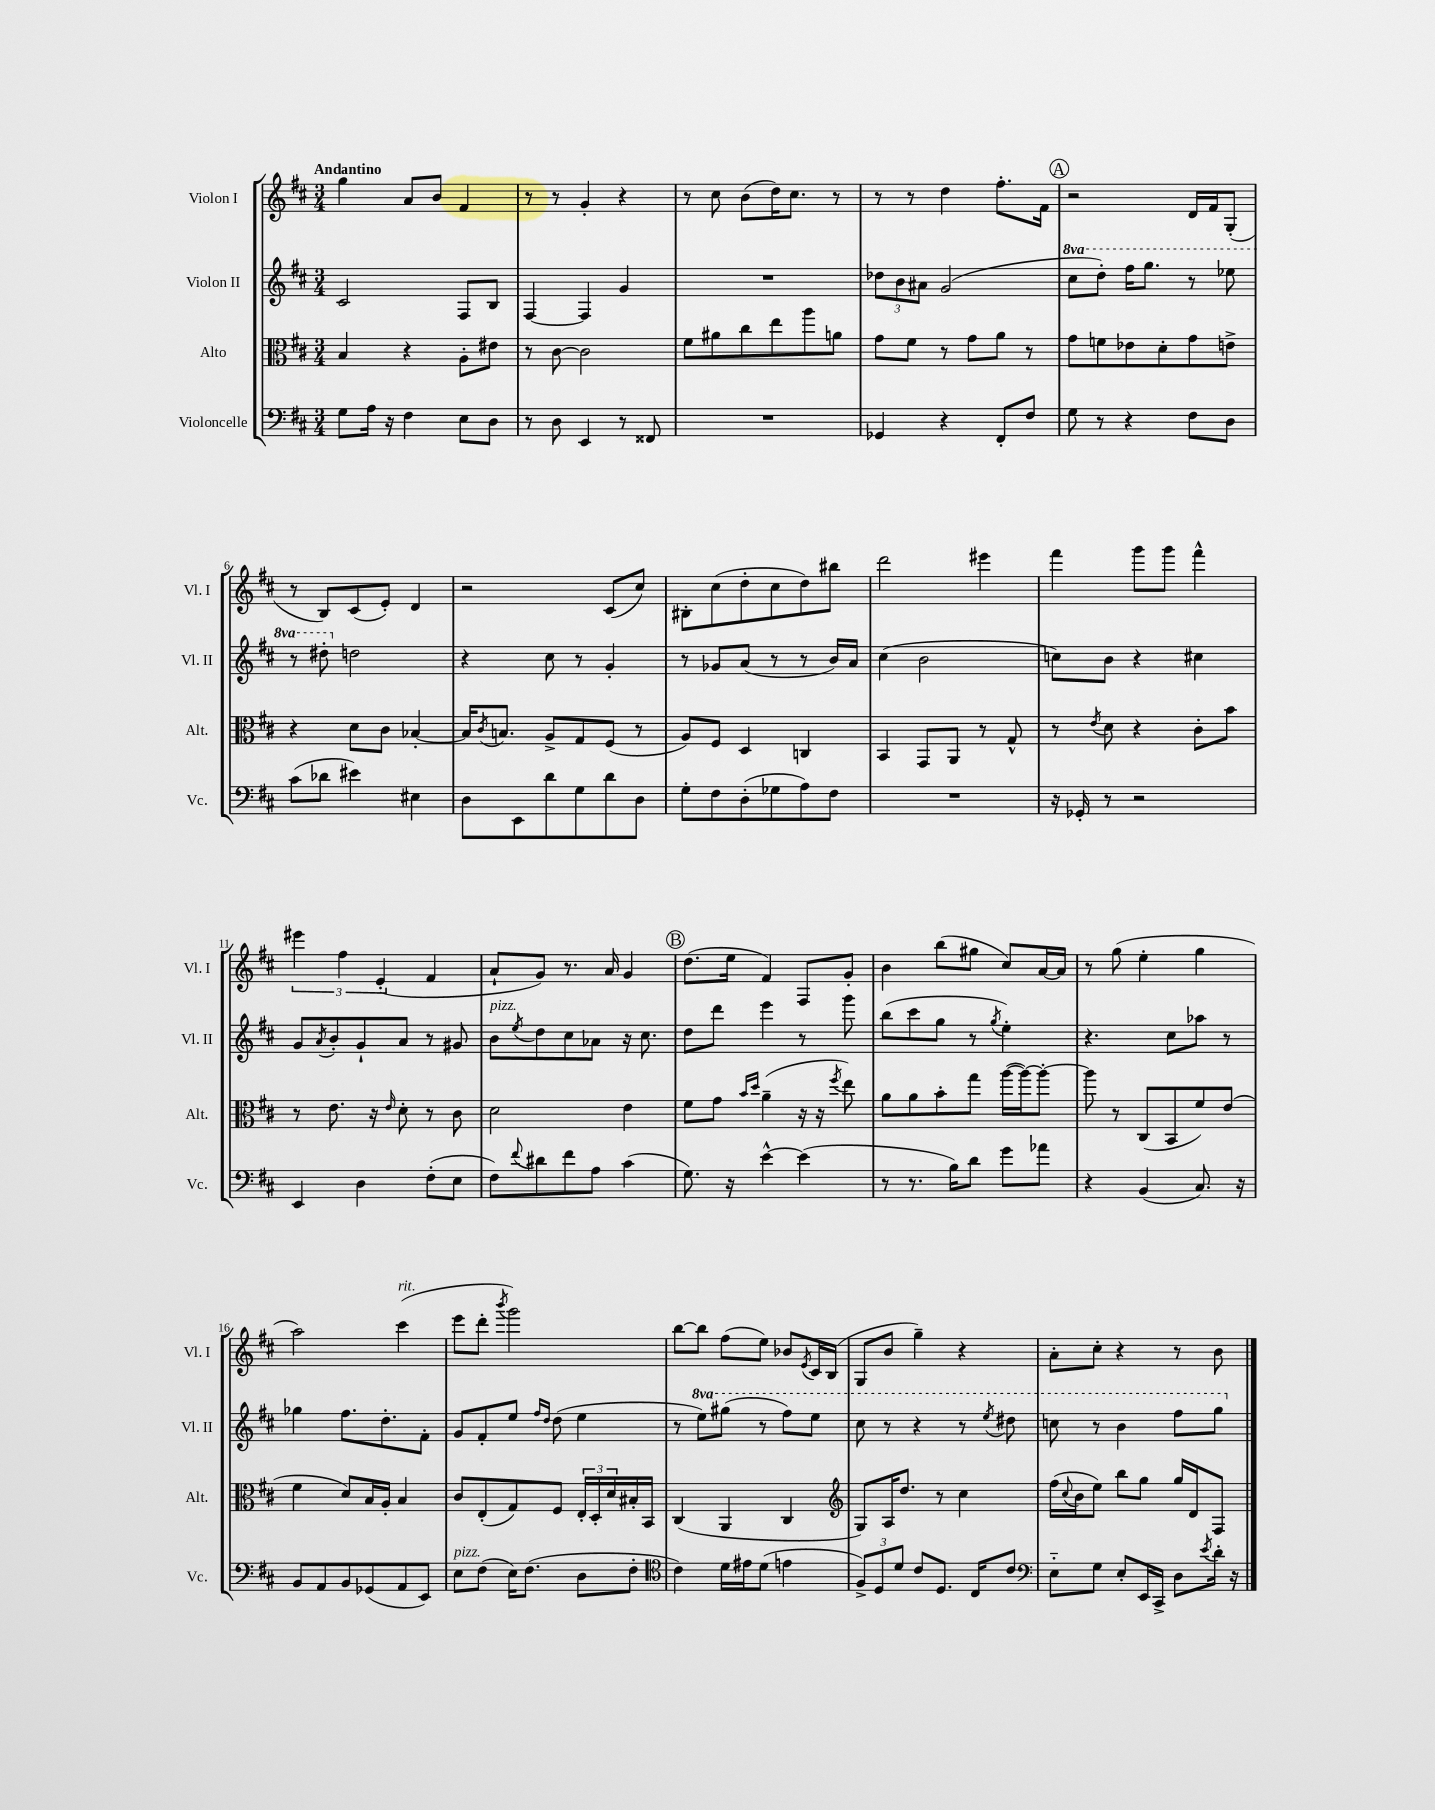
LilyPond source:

<<
\new StaffGroup <<
\new Staff = "s0" \with { instrumentName = "Violon I" shortInstrumentName = "Vl. I" } {
    \clef treble \key d \major \numericTimeSignature \time 3/4 \tempo "Andantino"
    g''4 a'8 b'8 fis'4 |
    r8 r8 g'4-. r4 |
    r8 cis''8 b'8( d''16) cis''8. r8 |
    r8 r8 d''4 fis''8.-. fis'16 |
    \mark \markup { \circle "A" } r2 d'16 fis'16 g8-.( |
    r8 b8) cis'8( e'8-.) d'4 |
    r2 cis'8( cis''8) |
    bis8-. cis''8( d''8-. cis''8 d''8) bis''8 |
    d'''2 eis'''4 |
    fis'''4 g'''8 g'''8 fis'''4-^ |
    \tuplet 3/2 { eis'''4 fis''4 e'4-.( } fis'4 |
    a'8-! g'8) r8. a'16 g'4 |
    \mark \markup { \circle "B" } d''8.( e''16 fis'4) fis8 g'8-. |
    b'4 b''8( gis''8 cis''8) a'16~ a'16 |
    r8 g''8( e''4-. g''4 |
    a''2) cis'''4^\markup { \italic "rit." }( |
    e'''8 d'''8-. \acciaccatura { b'''8 } g'''2) |
    b''8~ b''8 fis''8( e''8) bes'8 \acciaccatura { e'8 } cis'16 b16( |
    g8 b'8 g''4--) r4 |
    a'8-. cis''8-. r4 r8 b'8 \bar "|." |
}
\new Staff = "s1" \with { instrumentName = "Violon II" shortInstrumentName = "Vl. II" } {
    \clef treble \key d \major \numericTimeSignature \time 3/4 \set Staff.ottavationMarkups = #ottavation-simple-ordinals
    cis'2 fis8 b8 |
    fis4~ fis4 g'4 |
    R2. |
    \tuplet 3/2 { des''8 b'8 ais'8 } g'2( |
    \mark \markup { \circle "A" } \ottava #1 cis'''8 d'''8-.) fis'''16 g'''8. r8 ees'''8 |
    r8 dis'''8-. \ottava #0 d''!2 |
    r4 cis''8 r8 g'4-. |
    r8 ges'8 a'8( r8 r8 b'16) a'16 |
    cis''4( b'2 |
    c''8) b'8 r4 cis''4 |
    g'8 \acciaccatura { a'8 } b'8-. g'8-! a'8 r8 gis'8 |
    b'8^\markup { \italic "pizz." } \acciaccatura { e''8 } d''8 cis''8 aes'8 r16 cis''8. |
    \mark \markup { \circle "B" } d''8 d'''8 e'''4 r8 g'''8 |
    b''8( cis'''8 g''8 r8 \acciaccatura { g''8 } e''4-.) |
    r4. cis''8 aes''8 r8 |
    ges''4 fis''8. d''8.-. fis'8-. |
    g'8 fis'8-. e''8 \grace { fis''16 d''16 } d''8( e''4 |
    r8 \ottava #1 e'''8) gis'''8( r8 fis'''8) e'''8 |
    cis'''8 r8 r4 r8 \acciaccatura { e'''8 } dis'''8 |
    c'''8 r8 b''4 fis'''8 g'''8 \ottava #0 \bar "|." |
}
\new Staff = "s2" \with { instrumentName = "Alto" shortInstrumentName = "Alt." } {
    \clef alto \key d \major \numericTimeSignature \time 3/4
    b4 r4 a8-. eis'8 |
    r8 cis'8~ cis'2 |
    fis'8 ais'8 cis''8 e''8 a''8 a'8 |
    g'8 fis'8 r8 g'8 a'8 r8 |
    \mark \markup { \circle "A" } g'8 f'8 ees'8 d'8-. g'8 e'8-> |
    r4 d'8 cis'8 bes4~-. |
    bes16 \acciaccatura { cis'8 } b8. a8-> g8 fis8( r8 |
    a8) fis8 d4 c4 |
    b,4 g,8 a,8 r8 g8-^ |
    r8 \acciaccatura { e'8 } d'8 r4 cis'8-. b'8 |
    r8 e'8. r16 \grace { e'16 } d'8-. r8 cis'8 |
    d'2 e'4 |
    \mark \markup { \circle "B" } fis'8 g'8 \grace { b'16 d''16 } a'4--( r16 r16 \acciaccatura { fis''8 } e''8) |
    a'8 a'8 b'8-. g''8 a''16~( a''16~) a''8~-. |
    a''8 r8 cis8( b,8 fis'8) e'8( |
    fis'4 d'8) b16 a16-. b4 |
    cis'8 e8-.( g8) fis8 \tuplet 3/2 { e16-. d16-. d'16 } bis16-. b,16 |
    cis4( a,4 cis4 |
    \clef treble g8) a16 d''8. r8 cis''4 |
    fis''16( \appoggiatura { cis''8 } b'16 e''8) b''8 g''8 g''16 d'16 fis8 \bar "|." |
}
\new Staff = "s3" \with { instrumentName = "Violoncelle" shortInstrumentName = "Vc." } {
    \clef bass \key d \major \numericTimeSignature \time 3/4
    g8 a16 r16 fis4 e8 d8 |
    r8 d8 e,4 r8 fisis,8 |
    R2. |
    ges,4 r4 fis,8-. fis8 |
    \mark \markup { \circle "A" } g8 r8 r4 fis8 d8 |
    cis'8( des'8 eis'4) eis4 |
    d8 e,8 d'8 g8 d'8 d8 |
    g8-. fis8 d8-.( ges8 a8) fis8 |
    R2. |
    r16 ges,16-. r8 r2 |
    e,4 d4 fis8-.( e8 |
    fis8) \appoggiatura { fis'8 } dis'8 fis'8 a8 cis'4( |
    \mark \markup { \circle "B" } g8.) r16 e'4~-^ e'4( |
    r8 r8. b16) d'8 g'8 aes'8 |
    r4 b,4( cis8.) r16 |
    b,8 a,8 b,8 ges,8( a,8 e,8) |
    e8^\markup { \italic "pizz." } fis8( e16) fis8.( d8 fis8-. |
    \clef tenor cis'4) d'16 eis'16 d'8( e'4 |
    \tuplet 3/2 { fis8->) d8 d'8 } cis'8 d8. cis16 cis'8 |
    \clef bass e8-_ g8 e8-. e,16 cis,16-> d8 \acciaccatura { e'8 } d'16-. r16 \bar "|." |
}
>>
>>
